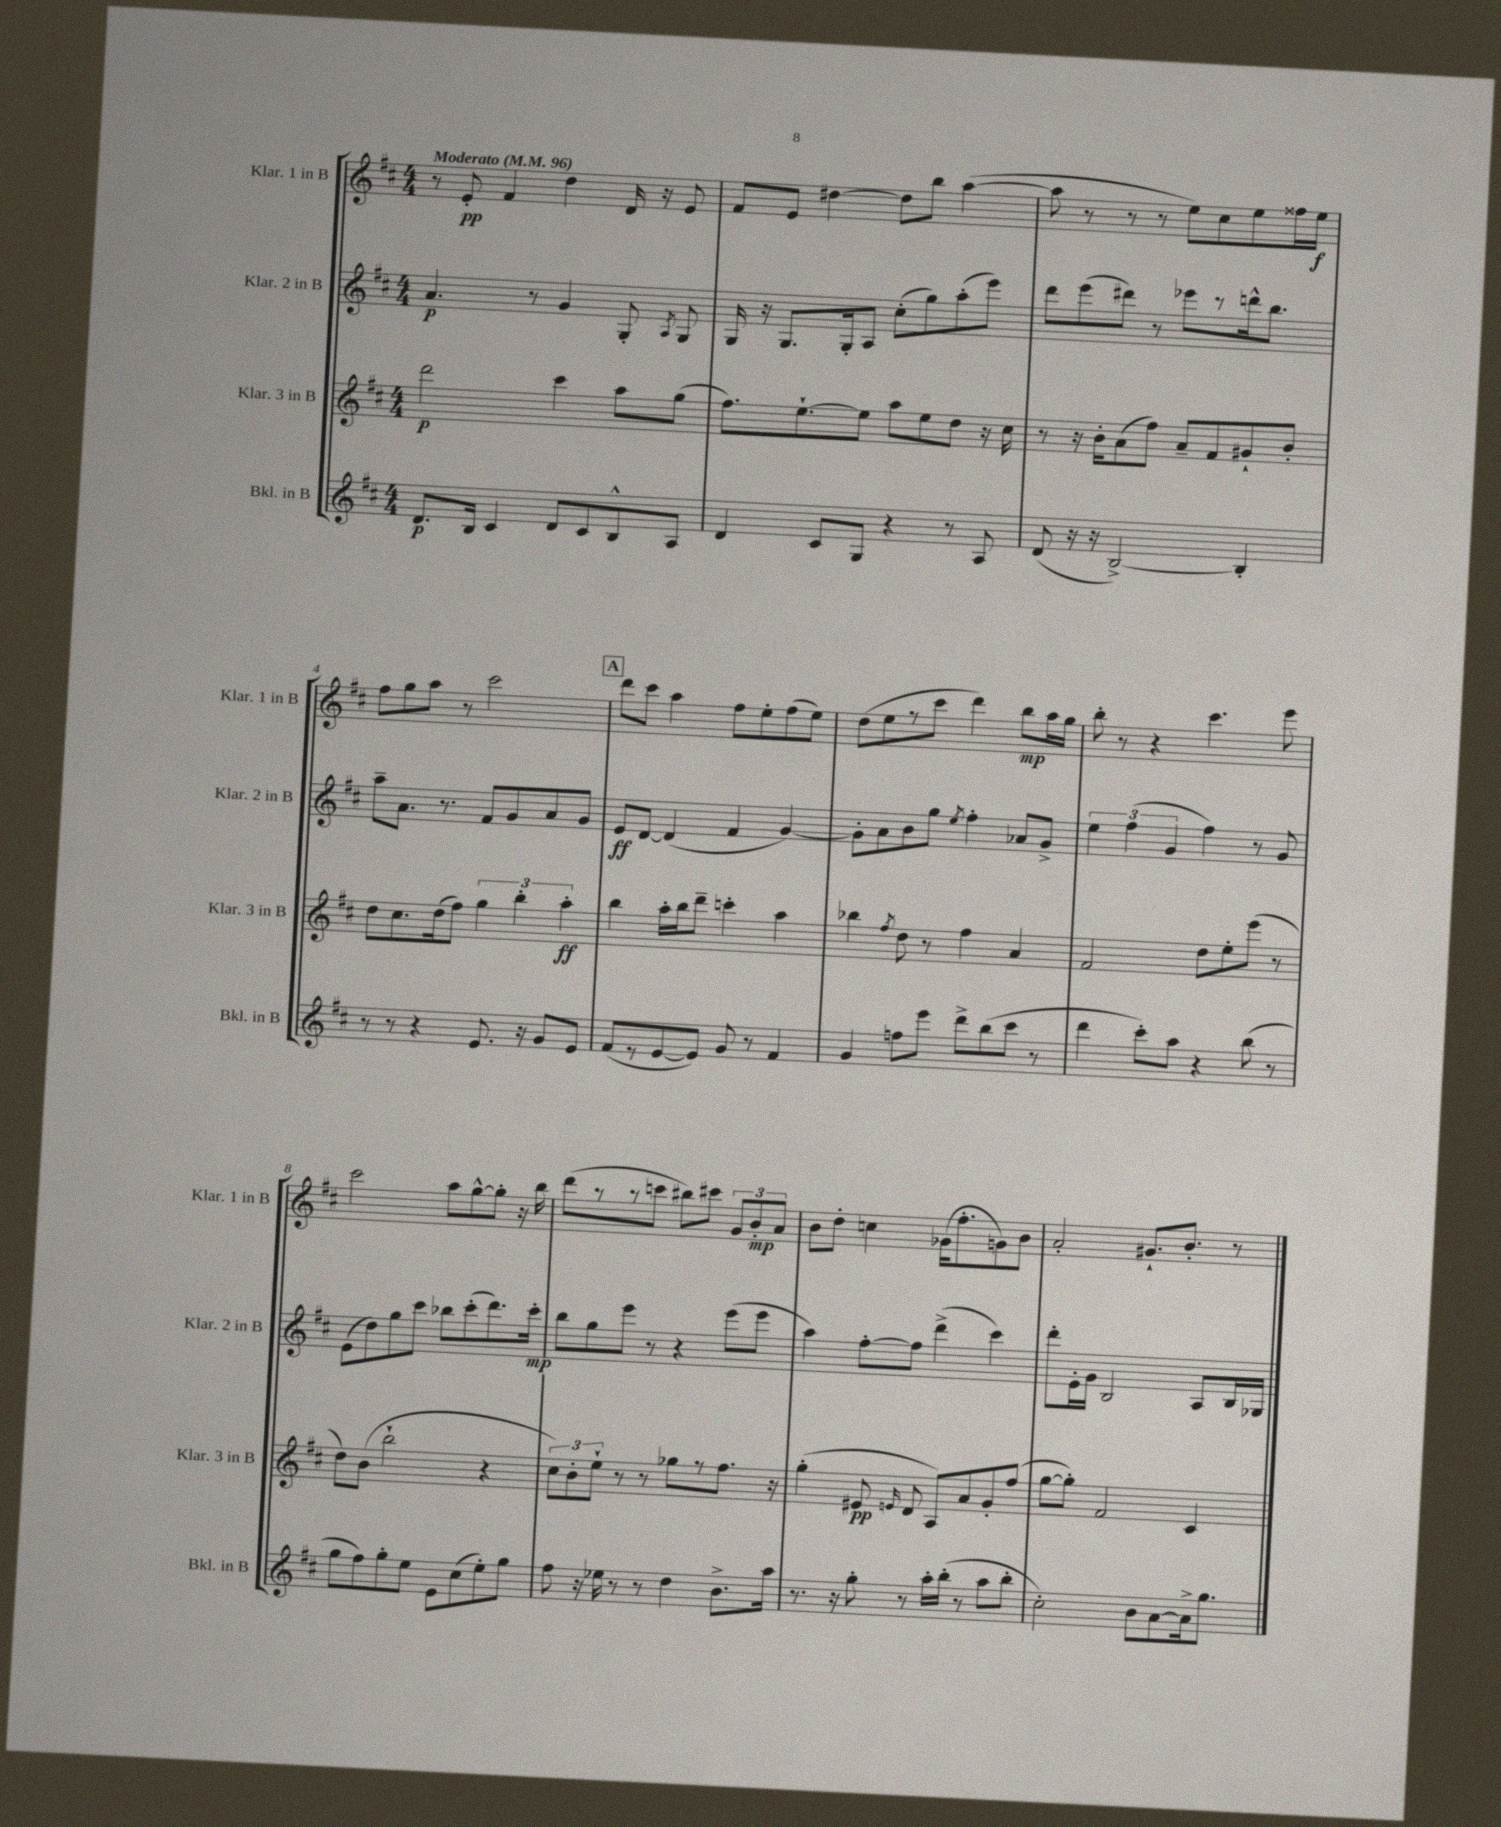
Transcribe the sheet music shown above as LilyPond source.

<<
\new StaffGroup <<
\new Staff = "s0" \with { instrumentName = "Klar. 1 in B" shortInstrumentName = "Klar. 1 in B" } {
    \clef treble \key d \major \numericTimeSignature \time 4/4 \tempo "Moderato" 4 = 96
    \autoBeamOff r8 e'8-.\pp fis'4 d''4 d'16 r16 e'8 |
    fis'8[ e'8] dis''4~ dis''8[ b''8] a''4~( |
    a''8 r8 r8 r8 e''8[) cis''8 e''8 fisis''16 e''16]\f |
    fis''8[ g''8 a''8] r8 cis'''2 |
    \mark \markup { \box "A" } d'''8[ cis'''8] a''4 fis''8[ e''8-. fis''8( e''8]) |
    d''8[( e''8 r8 cis'''8] d'''4) b''8[\mp a''16 g''16] |
    b''8-. r8 r4 cis'''4. e'''8 |
    cis'''2 a''8[ g''8~-^ g''8]-. r16 b''16 |
    d'''8[( r8 r8 c'''8] bis''8[) cis'''8] \tuplet 3/2 { g'8[ b'8-.\mp a'8] } |
    b'8[ d''8]-. c''4 ges'16[( fis''8.-. g'8) b'8] |
    a'2-. gis'8.[-! b'8.]-. r8 \bar "|." |
}
\new Staff = "s1" \with { instrumentName = "Klar. 2 in B" shortInstrumentName = "Klar. 2 in B" } {
    \clef treble \key d \major \numericTimeSignature \time 4/4
    \autoBeamOff a'4.\p r8 g'4 g8-. \acciaccatura { a8 } g8 |
    g16 r16 g8.[ g16-. a8] cis''8[-.( g''8) a''8-.( e'''8]) |
    d'''8[ e'''8( dis'''8]) r8 ees'''8[ r8 d'''16-^ b''8.] |
    a''8[-- a'8.] r8. fis'8[ g'8 a'8 g'8] |
    \mark \markup { \box "A" } e'8[\ff d'8]~ d'4( fis'4 g'4~) |
    g'8[-. a'8 b'8 g''8] \acciaccatura { e''8 } fis''4-. aes'8[ g'8]-> |
    \tuplet 3/2 { e''4 fis''4( g'4 } fis''4) r8 g'8 |
    e'8[( d''8) g''8 cis'''8] bes''8[ cis'''8-.( d'''8.) cis'''16]-.\mp |
    b''8[ g''8 e'''8] r8 r4 e'''8[( e'''8] |
    a''4) fis''8[~-. fis''8] d'''4->( cis'''4) |
    d'''8[-. e'16-. g'16] b2 a8[ b16 ges16] \bar "|." |
}
\new Staff = "s2" \with { instrumentName = "Klar. 3 in B" shortInstrumentName = "Klar. 3 in B" } {
    \clef treble \key d \major \numericTimeSignature \time 4/4
    \autoBeamOff d'''2\p cis'''4 a''8[ g''8]( |
    fis''8.[) e''8.~-! e''8] a''8[ e''8 d''8] r16 cis''16 |
    r8 r16 b'16[-. a'8( fis''8]) a'8[-- fis'8 gis'8-! b'8]-. |
    d''8[ cis''8. d''16( fis''8]) \tuplet 3/2 { g''4 b''4-. a''4-.\ff } |
    \mark \markup { \box "A" } b''4 a''16[-. b''16 d'''8]-- c'''4-. a''4 |
    bes''4 \acciaccatura { fis''8 } d''8 r8 fis''4 a'4 |
    fis'2 d''8[ e''8-. e'''8]( r8 |
    d''8[) b'8]( b''2-! r4 |
    \tuplet 3/2 { cis''8[) b'8-. e''8]-! } r8 r8 ges''8[ r8 fis''8.] r16 |
    g''4-.( eis'8\pp \grace { e'16 } d'8 a8[) a'8 g'8-. fis''8]( |
    g''8[~ g''8]-.) fis'2 cis'4 \bar "|." |
}
\new Staff = "s3" \with { instrumentName = "Bkl. in B" shortInstrumentName = "Bkl. in B" } {
    \clef treble \key d \major \numericTimeSignature \time 4/4
    \autoBeamOff d'8.[\p b16] cis'4 d'8[ cis'8 b8-^ a8] |
    d'4 cis'8[ g8] r4 r8 a8 |
    d'8( r16 r16 b2~->) b4-. |
    r8 r8 r4 e'8. r16 g'8[ e'8] |
    \mark \markup { \box "A" } fis'8[( r8 e'8~ e'8]) g'8 r8 fis'4 |
    g'4 f''8[ e'''8] d'''8[-> b''8( cis'''8] r8 |
    d'''4 cis'''8[-.) a''8] r4 b''8( r8 |
    g''8[ fis''8) g''8-. e''8] e'8[ cis''8( e''8-.) g''8] |
    fis''8 r16 ees''16 r8 r8 d''4 b'8.[-> a''16] |
    r8. r16 g''8-. r8 a''16[-. b''16]-.( r8 a''8[ b''8]-. |
    cis''2-.) b'8[ a'8~ a'16-> g''8.] \bar "|." |
}
>>
>>
